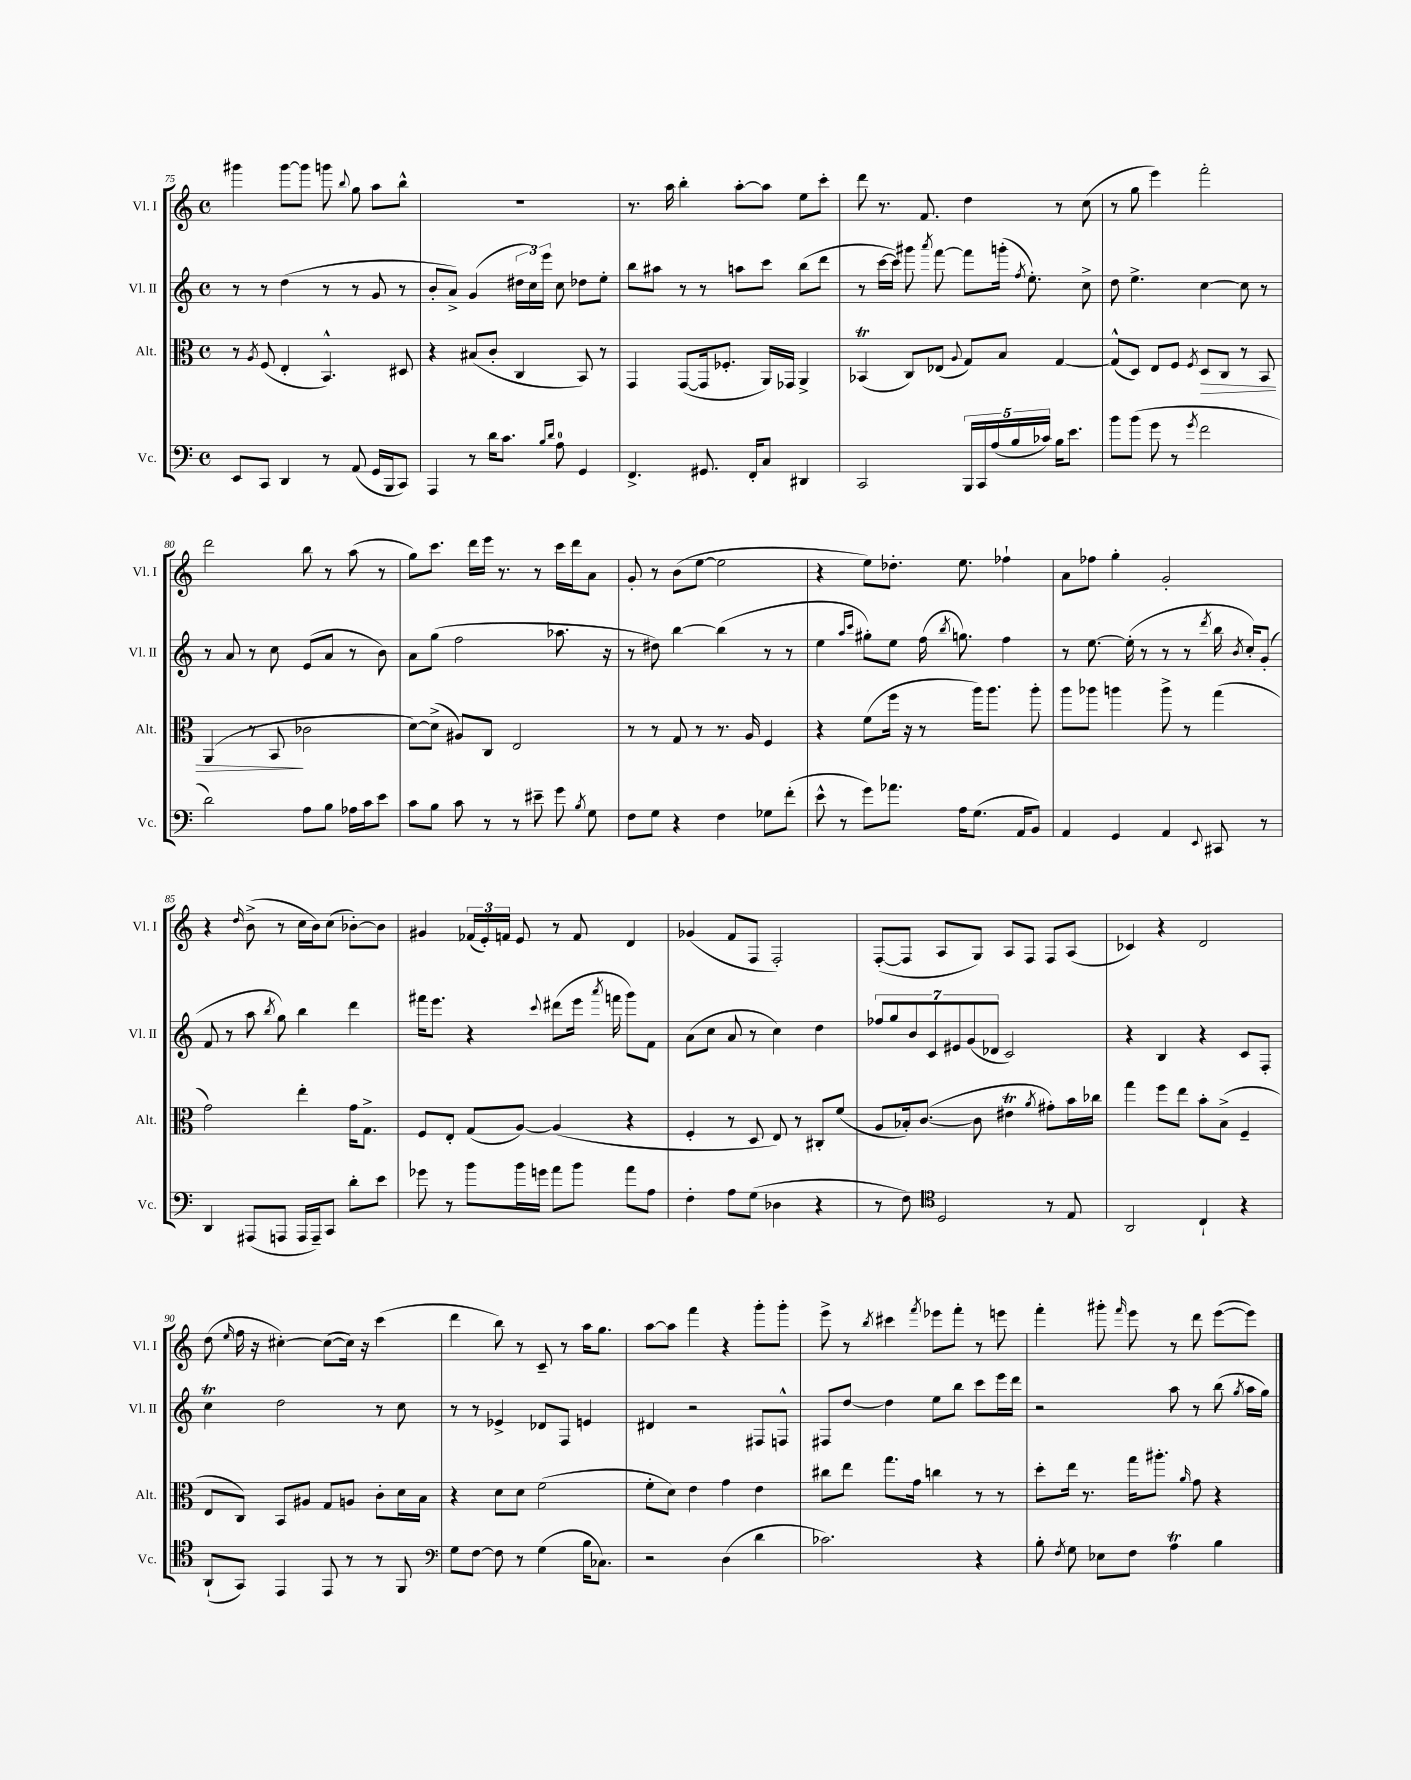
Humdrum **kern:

**kern	**kern	**dynam	**kern	**kern
*part4	*part3	*part3	*part2	*part1
*staff4	*staff3	*staff3	*staff2	*staff1
*I"Vc.	*I"Alt.	*	*I"Vl. II	*I"Vl. I
*I'Vc.	*I'Alt.	*	*I'Vl. II	*I'Vl. I
*clefF4	*clefC3	*	*clefG2	*clefG2
*k[]	*k[]	*	*k[]	*k[]
*M4/4	*M4/4	*	*M4/4	*M4/4
*met(c)	*met(c)	*	*met(c)	*met(c)
=75	=75	=75	=75	=75
8EE/L	8r	.	8r	4ggg#X\
.	8qA/	.	.	.
8CC/J	(8F/	.	8r	.
4DD/	4E'/	.	(4dd\	[8ggg#\L
.	.	.	.	8ggg#\J]
8r	4.BB^^/)	.	8r	8gggn\
.	.	.	.	8qqbb/
(8AA/	.	.	8r	8gg\
16GG/LL	.	.	8g/	8aa\L
16BBB/J	.	.	.	.
8CC/J)	8D#X/	.	8r	8bb^^\J
=76	=76	=76	=76	=76
4AAA/	4r	.	8b'/L	1r
.	.	.	8a^/J)	.
8r	(8B#X/L	.	(4g/	.
16d\KL	8c'/J	.	.	.
8.c\J	.	.	.	.
.	4C/	.	24dd#X\LL	.
.	.	.	24cc\)	.
.	.	.	24eee\JJ	.
16qqB/LL	.	.	.	.
16qqd/JJ	.	.	.	.
8A\	.	.	8cc\	.
4GG/	8BB/)	.	8dd-X\L	.
.	8r	.	8ee'\J	.
=77	=77	=77	=77	=77
4.FF^/	4GG/	.	8bb\L	8.r
.	.	.	8aa#X\J	.
.	.	.	.	16aa\
.	([8GG/L	.	8r	4bb'\
8.GG#X/	16GG/k]	.	8r	.
.	8.F-X'/J	.	.	.
.	.	.	8aan\L	[8aa'\L
16FF'/KL	.	.	.	.
8C/J	16AA/LL)	.	8ccc\J	8aa\J]
.	16GG-X/JJ	.	.	.
4DD#X/	4AA^/	.	(8bb\L	8ee\L
.	.	.	8ddd\J	8ccc'\J
=78	=78	=78	=78	=78
2CC/	(4BB-XT/	.	8r	8ddd\
.	.	.	[16ccc\LL	8.r
.	.	.	16ccc\JJ])	.
.	8C/L)	.	8ggg#X\	.
.	.	.	.	8.f/
.	.	.	8qaaa/	.
.	(8E-X/J	.	[8fff\	.
.	8qqA/	.	.	.
20BBB/LL	8G/L)	.	8fff\L]	4dd\
20CC/	.	.	.	.
(20A/	.	.	.	.
.	8B/J	.	(16gggn'\Jk	.
20B/	.	.	.	.
.	.	.	8qff/	.
.	.	.	8.ee'\)	.
20c-X/JJ)	.	.	.	.
16B\KL	[4G/	.	.	8r
8.e\J	.	.	.	.
.	.	.	8cc^\	(8cc\
=79	=79	=79	=79	=79
8b\L	(8G^^/L]	.	8dd\	8r
(8b\J	8D/J)	.	4.ee^\	8gg\
8g\	8E/L	.	.	4eee\)
8r	8F/J	.	.	.
8qg/	8qF/	.	.	.
!	!	!LO:HP:b	!	!
2f\	8D/L	>	[4cc\	2fff'\
.	8C/J	.	.	.
.	8r	.	8cc\]	.
.	8BB/	.	8r	.
!!LO:LB:g=z
=80	=80	=80	=80	=80
2d\)	(4AA/	.	8r	2ddd\
.	.	.	8a/	.
.	8r	.	8r	.
.	8BB/	.	8cc\	.
8A\L	2c-X\	]	(8e/L	8bb\
8B\J	.	.	8a/J	8r
16A-X\LL	.	.	8r	(8aa\
16c\J	.	.	.	.
8e\J	.	.	8b\)	8r
=81	=81	=81	=81	=81
8c\L	[8d\L)	.	8a\L	8gg\L)
8B\J	(8d^\J]	.	(8gg\J	8.ccc\J
8c\	8A#X/L)	.	2ff\	.
.	.	.	.	16ddd\LL
8r	8C/J	.	.	16eee\JJ
.	.	.	.	8.r
8r	2E/	.	.	.
8e#X~\	.	.	.	8r
8g\	.	.	8.aa-X\	16ccc\LL
.	.	.	.	16ddd\J
8qB/	.	.	.	.
8G\	.	.	.	8a\J
.	.	.	16r	.
=82	=82	=82	=82	=82
8F\L	8r	.	8r	8g'/
8G\J	8r	.	8dd#X\)	8r
4r	8G/	.	[4bb\	(8b\L
.	8r	.	.	[8ee\J
4F\	8.r	.	(4bb\]	2ee\]
.	16A/	.	.	.
8G-X\L	4F/	.	8r	.
(8f'\J	.	.	8r	.
=83	=83	=83	=83	=83
8e^^\	4r	.	4ee\	4r
8r	.	.	.	.
.	.	.	16qqaa/LL	.
.	.	.	16qqccc/JJ	.
8g\L)	(8f\L	.	8gg#X'\L)	8ee\L)
8.a-X\J	16ff\Jk	.	8ee\J	8.dd-X'\J
.	16r	.	.	.
.	8r	.	(16ff\	.
.	.	.	8qbb/	.
16A\KL	.	.	8.ggn\)	8.ee\
(8.G\J	16aa\KL)	.	.	.
.	8.aa\J	.	.	.
.	.	.	4ff\	4ff-X`\
16AA/KL	.	.	.	.
8BB/J)	8aa'\	.	.	.
=84	=84	=84	=84	=84
4AA/	8aa\L	.	8r	8a\L
.	8aa-X\J	.	[8.ee\	8ff-X\J
4GG/	4aan\	.	.	4gg'\
.	.	.	(16ee'\]	.
.	.	.	8r	.
4AA/	8aa^\	.	8r	2g'/
.	8r	.	8r	.
8qqEE/	.	.	8qddd/	.
8CC#X/	(4gg\	.	16bb\	.
.	.	.	8qb/	.
.	.	.	16cc'/KL)	.
8r	.	.	(8g'/J	.
!!LO:LB:g=z
=85	=85	=85	=85	=85
4DD/	2g\)	.	8f/	4r
.	.	.	8r	.
.	.	.	.	16qqdd/
(8AAA#X/L	.	.	8aa\	(8b^\
.	.	.	8qbb/	.
8AAAn/J	.	.	8gg\)	8r
16AAA/LL	4ee'\	.	4bb\	16cc\LL
16AAA~/J)	.	.	.	16b\J)
8CC/J	.	.	.	(8cc\J
8d'\L	16g\KL	.	4ddd\	[8b-X'\L)
.	8.G^\J	.	.	.
8e\J	.	.	.	8b-\J]
=86	=86	=86	=86	=86
8g-X\	8F/L	.	16fff#X\KL	4g#X/
.	.	.	8.eee\J	.
8r	8E'/J	.	.	.
8b\L	(8G/L	.	4r	(24f-X/LL
.	.	.	.	24e'/)
.	.	.	.	24fn/JJ
16b\L	[8A/J)	.	.	8e/
16gn\JJ	.	.	.	.
.	.	.	8qqccc/	.
8a\L	(4A/]	.	(8ddd#X\L	8r
8b\J	.	.	16eee\Jk	8f/
.	.	.	8qaaa/	.
.	.	.	16fffn\	.
8a\L	4r	.	8ggg\L)	4d/
8A\J	.	.	8f\J	.
=87	=87	=87	=87	=87
4F'\	4F'/	.	(8a\L	(4g-X/
.	.	.	8cc\J	.
8A\L	8r	.	8a/	8f/L
(8G\J	8D/	.	8r	8F/J
4D-X\	8E/)	.	4cc\)	2F'/)
.	8r	.	.	.
4r	8C#X'/L	.	4dd\	.
.	(8f/J	.	.	.
=88	=88	=88	=88	=88
8r	8A/L	.	14ff-X/L	([8F'/L
.	.	.	14gg/	.
8F\)	16B-X'/k)	.	.	8F/J]
.	.	.	14b/	.
.	([8.c/J	.	.	.
.	.	.	14c/	.
*clefC4	*	*	*	*
2D/	.	.	.	8A/L
.	.	.	14e#X/	.
.	.	.	(14g/	.
.	8c\]	.	.	8G/J)
.	.	.	14d-X/J	.
.	4e#Xt\	.	2c/)	8A/L
.	.	.	.	8F/J
.	8qa/	.	.	.
8r	8g#X'\L)	.	.	8F/L
8E/	16b\L	.	.	(8A/J
.	16cc-X\JJ	.	.	.
=89	=89	=89	=89	=89
2AA/	4gg\	.	4r	4c-X/)
.	8ff\L	.	4B/	4r
.	8ee\J	.	.	.
4C`/	8b'\L	.	4r	2d/
.	(8B^\J	.	.	.
4r	4F~/	.	8c/L	.
.	.	.	8F'/J	.
!!LO:LB:g=z
=90	=90	=90	=90	=90
(8AA`/L	8E/L	.	4ccT\	(8dd\
.	.	.	.	16qqee/
8GG/J)	8C/J)	.	.	16ff\
.	.	.	.	16r
4EE/	8BB/L	.	2dd\	[4cc#X'\)
.	8A#X/J	.	.	.
8EE/	8G/L	.	.	(8cc#\L_
8r	8An/J	.	.	16cc#\Jk])
.	.	.	.	16r
8r	8c'\L	.	8r	(4ccc\
8FF/	16d\L	.	8cc\	.
.	16B\JJ	.	.	.
=91	=91	=91	=91	=91
*clefF4	*	*	*	*
8G\L	4r	.	8r	4ddd\
[8F\J	.	.	8r	.
8F\]	8d\L	.	4e-X^/	8bb\)
8r	8d\J	.	.	8r
(4G\	(2f\	.	8d-X/L	8c~/
.	.	.	8F/J	8r
16B\KL	.	.	4en/	16aa\KL
8.C-X\J)	.	.	.	8.gg\J
=92	=92	=92	=92	=92
2r	8f'\L	.	4d#X/	[8aa\L
.	8d\J)	.	.	8aa\J]
.	4e\	.	2r	4fff\
(4D\	4g\	.	.	4r
4d\	4e\	.	8F#X/L	8ggg'\L
.	.	.	8Fn^^/J	8ggg'\J
=93	=93	=93	=93	=93
2.c-X\)	8cc#X\L	.	8F#X/L	8eee^\
.	8ee\J	.	[8dd/J	8r
.	.	.	.	8qbb/
.	8.gg\L	.	4dd\]	4ccc#X\
.	16g\Jk	.	.	.
.	.	.	.	8qfff/
.	4ccn\	.	8ee\L	8eee-X\L
.	.	.	8bb\J	8fff'\J
4r	8r	.	8ccc\L	8r
.	8r	.	16eee\L	8eeen\
.	.	.	16ddd\JJ	.
=94	=94	=94	=94	=94
8B'\	8dd'\L	.	2r	4fff'\
8qF/	.	.	.	.
8G\	16ee\Jk	.	.	.
.	8.r	.	.	.
8E-X\L	.	.	.	8ggg#X'\
.	.	.	.	16qqfff/
8F\J	16gg\KL	.	.	8eee\
.	8.aa#X'\J	.	.	.
4AT\	.	.	8aa\	8r
.	16qqa/	.	.	.
.	8g\	.	8r	8ddd\
4B\	4r	.	(8bb\	([8eee\L
.	.	.	8qgg/	.
.	.	.	16aa\LL	8eee\J])
.	.	.	16gg\JJ)	.
==	==	==	==	==
*-	*-	*-	*-	*-
